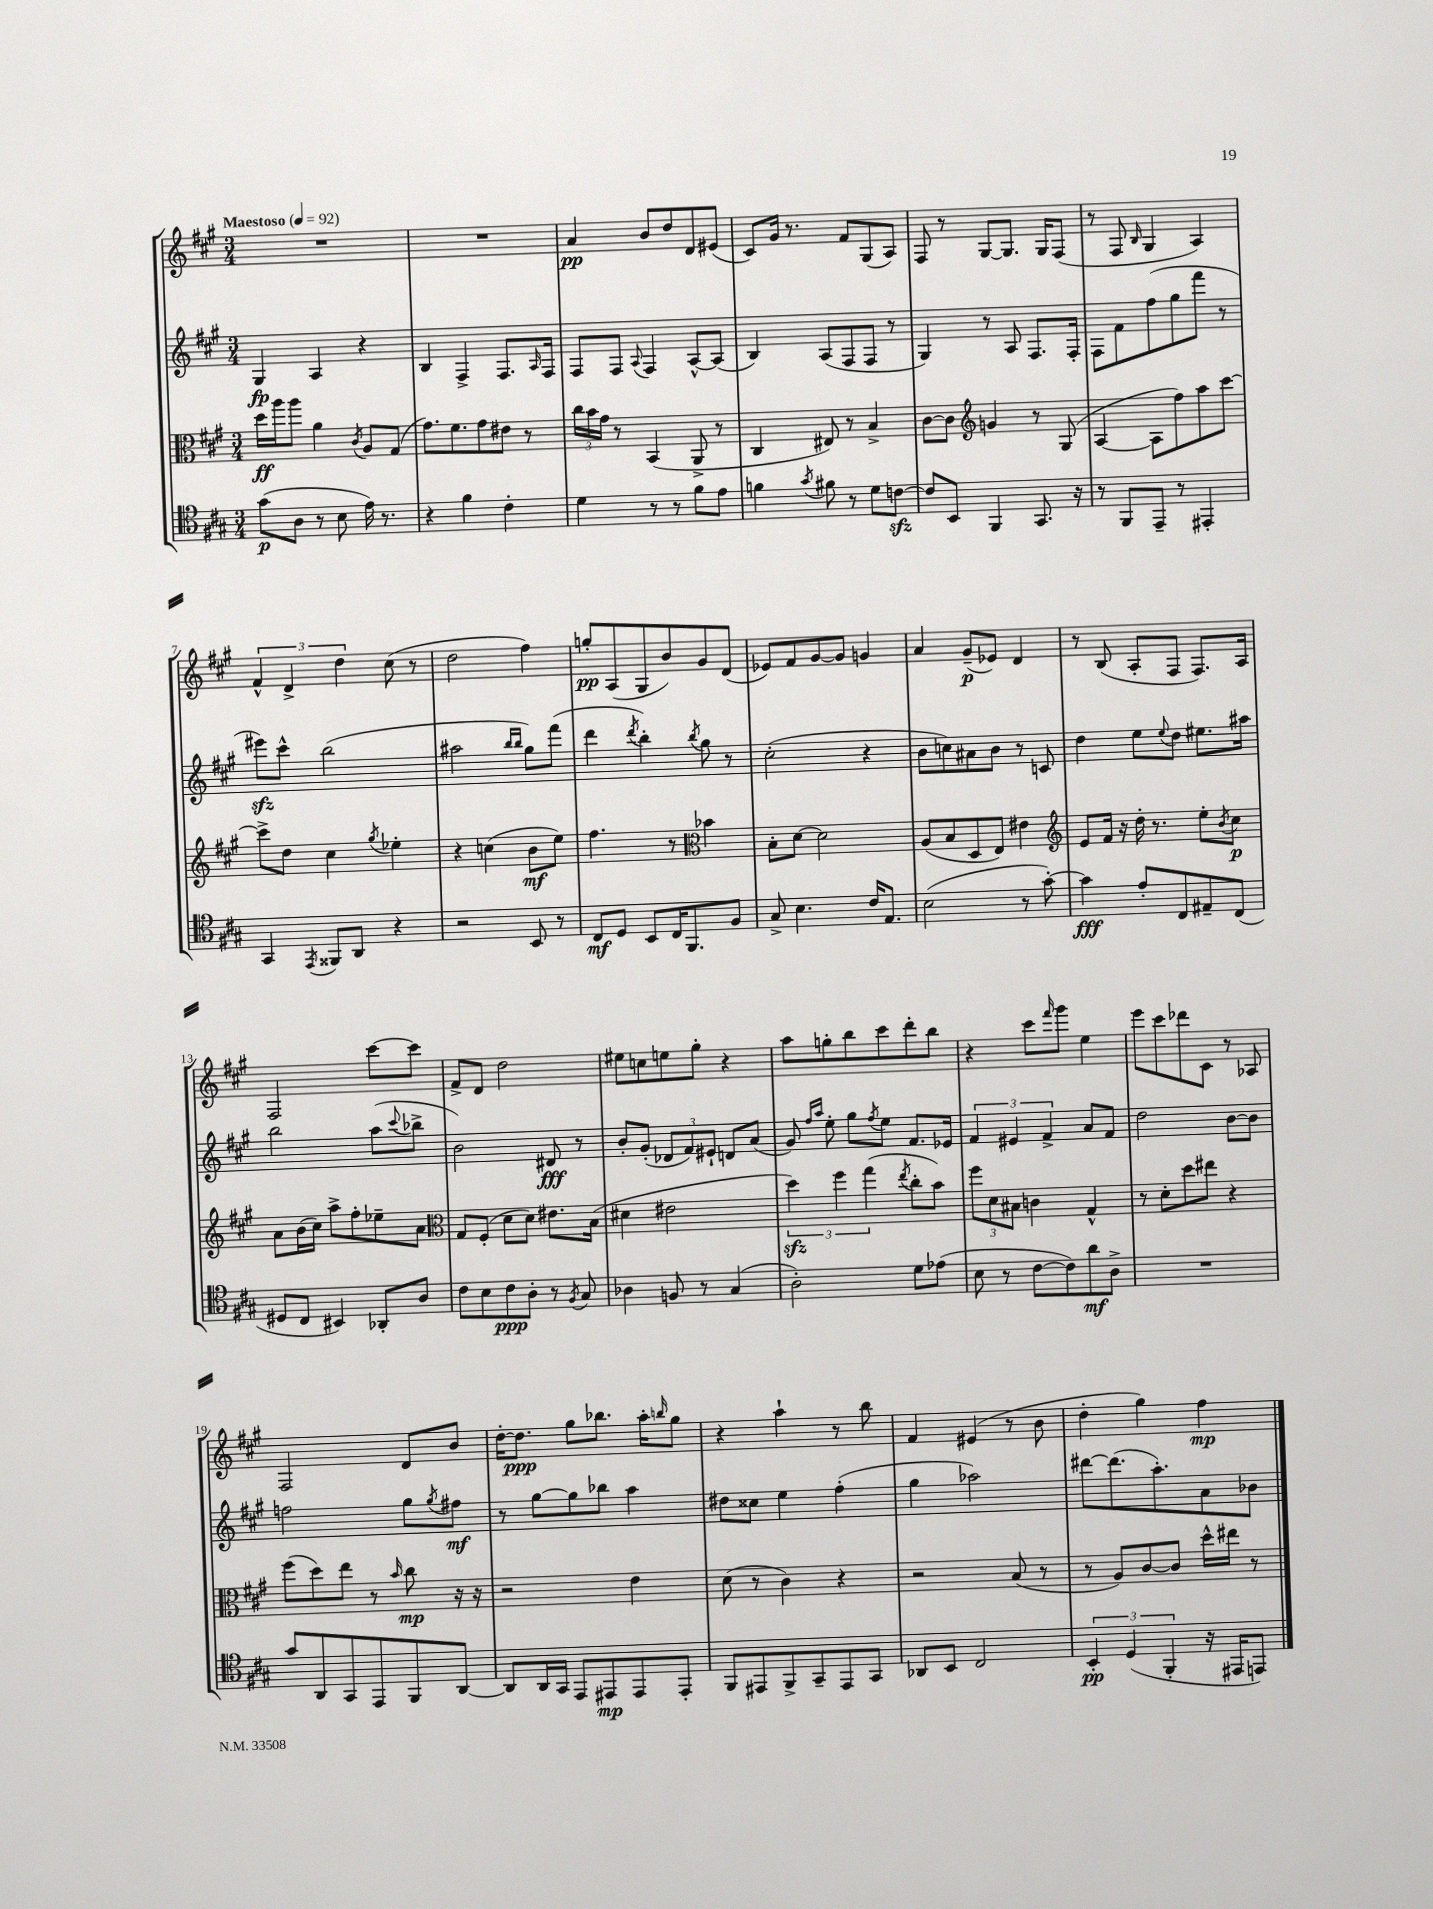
<<
\new StaffGroup <<
\new Staff = "s0" {
    \clef treble \key a \major \numericTimeSignature \time 3/4 \tempo "Maestoso" 4 = 92
    R2. |
    R2. |
    a'4\pp b'8 d''8 d'8 eis'8( |
    cis'8) gis'16 r8. fis'8 gis8( a8) |
    fis8 r8 gis8~ gis8. gis16 fis8( |
    r8 fis8 \grace { b16 } gis4 a4) |
    \tuplet 3/2 { fis'4-^ d'4-> d''4 } cis''8( r8 |
    d''2 fis''4) |
    g''8-.\pp a8( gis8 b'8) gis'8 d'8( |
    ees'8) fis'8 gis'8~ gis'8 g'4 |
    a'4 gis'8--\p( ees'8) d'4 |
    r8 b8( a8-. fis8 fis8.) a16 |
    fis2 cis'''8~ cis'''8 |
    fis'8-> d'8 d''2 |
    eis''8 c''8 e''8 gis''8-. r4 |
    a''8 g''8-. b''8 cis'''8 d'''8-. b''8 |
    r4 cis'''8 \grace { fis'''16 } gis'''8 e''4 |
    e'''8 cis'''8 des'''8 cis'8 r8 aes8 |
    fis2 d'8 b'8 |
    d''16~-. d''8.\ppp gis''8 bes''8. a''16-. \grace { b''16 } gis''8 |
    r4 a''4-! r8 b''8 |
    fis'4 eis'4( r8 b'8 |
    d''4-. gis''4) fis''4\mp \bar "|." |
}
\new Staff = "s1" {
    \clef treble \key a \major \numericTimeSignature \time 3/4
    gis4\fp a4 r4 |
    b4 fis4-> fis8. \grace { a16 } fis16 |
    fis8 fis8 \appoggiatura { a8 } fis4 a8~-^ a8( |
    b4) a8( fis8 fis8 r8 |
    gis4) r8 a8 fis8. fis16-. |
    fis8 fis'8 fis''8( gis''8 fis'''8 r8 |
    eis'''8\sfz) cis'''8-^ b''2( |
    ais''2 \grace { b''16 b''16 } gis''8) fis'''8( |
    d'''4 \acciaccatura { d'''8 } b''4-.) \acciaccatura { b''8 } gis''8 r8 |
    cis''2-.( r4 |
    b'8 c''8) ais'8 b'8 r8 c'8 |
    d''4 e''8 \appoggiatura { e''8 } d''8 eis''8. ais''16 |
    b''2 a''8( \appoggiatura { cis'''8 } bes''8-> |
    b'2) dis'8\fff r8 |
    b'8-. gis'8-.( \tuplet 3/2 { des'8 fis'8) eis'8-! } d'8 a'8( |
    gis'8) \grace { fis''16 a''16 } e''8-. gis''8 \acciaccatura { fis''8 } e''8 fis'8. ees'16 |
    \tuplet 3/2 { fis'4 eis'4 fis'4-> } a'8 fis'8 |
    d''2 b'8~ b'8 |
    f''2 gis''8 \acciaccatura { gis''8 } fis''8\mf |
    r8 gis''8~ gis''8 bes''8 a''4 |
    dis''8 cisis''8 e''4 fis''4-.( |
    gis''4 aes''2) |
    dis'''8~ dis'''8.( a''8.-.) a'8 bes'8 \bar "|." |
}
\new Staff = "s2" {
    \clef alto \key a \major \numericTimeSignature \time 3/4
    d''16\ff a''16 a''8 a'4 \acciaccatura { cis'8 } a8 gis8( |
    gis'8.) fis'8. gis'8 eis'8 r8 |
    \tuplet 3/2 { cis''16 b'16 gis'16 } r8 b,4( a,8-> r8 |
    cis4 eis8) r8 b4-> |
    cis'8~ cis'8 \clef treble g'4 r8 gis8( |
    a4~ a8 fis''8) a''8 cis'''8~ |
    cis'''8-> d''8 cis''4 \acciaccatura { gis''8 } ees''4-. |
    r4 c''4( b'8\mf e''8) |
    fis''4. r8 \clef alto bes'4 |
    b8-. d'8~ d'2 |
    a8( b8 d8 e8) eis'4 |
    \clef treble e'8 fis'16 r16 d''16-. r8. e''8-. \acciaccatura { b'8 } cis''8\p |
    a'8 b'16( cis''16) a''8-> fis''8-. ees''8-- a'8 |
    \clef alto gis8 fis8-.( d'8 d'8) eis'8. b16( |
    dis'4 eis'2 |
    \tuplet 3/2 { d''4\sfz) fis''4 gis''4( } \acciaccatura { e''8 } cis''8-. b'8) |
    \tuplet 3/2 { fis''8 d'8 bis8 } c'4 gis4-^ |
    r8 d'8-. d''8 eis''8 r4 |
    fis''8( d''8) e''8 r8 \grace { b'16 } cis''8\mp r16 r16 |
    r2 e'4 |
    d'8( r8 cis'4) r4 |
    r2 b8( r8 |
    r8 a8) cis'8~ cis'8 d''16-^ eis''16 r8 \bar "|." |
}
\new Staff = "s3" {
    \clef tenor \key a \major \numericTimeSignature \time 3/4
    gis'8\p( a8 r8 b8 e'16) r8. |
    r4 fis'4 cis'4-. |
    d'4 r8 r8 fis'8 e'8 |
    f'4 \acciaccatura { gis'8 } fis'8 r8 d'8 c'8~\sfz |
    c'8 b,8 fis,4 gis,8. r16 |
    r8 fis,8 e,8-- r8 eis,4-. |
    gis,4 \acciaccatura { e,8 } fisis,8 a,8 r4 |
    r2 b,8 r8 |
    cis8\mf d8 b,8 cis16 fis,8. fis8 |
    gis8-> b4. cis'16 e8. |
    b2( r8 gis'8~-.) |
    gis'4\fff e'8-. cis8 eis8-- cis8( |
    dis8 cis8 bis,4) aes,8-. a8 |
    cis'8 b8 cis'8\ppp a8-. r8 \acciaccatura { fis8 } gis8 |
    aes4 f8 r8 gis4( |
    a2-.) d'8 ees'8( |
    b8 r8 cis'8~ cis'8) a'8\mf a8-> |
    R2. |
    gis'8 a,8 gis,8 e,8 fis,8 a,8~ |
    a,8 a,16 gis,16 e,8 eis,8\mp eis,8 eis,8-. |
    fis,8 eis,8 fis,8-> gis,8-- eis,8 gis,8 |
    aes,8 b,8 cis2 |
    \tuplet 3/2 { b,4-.\pp d4( fis,4-. } r16 eis,16 e,8) \bar "|." |
}
>>
>>
